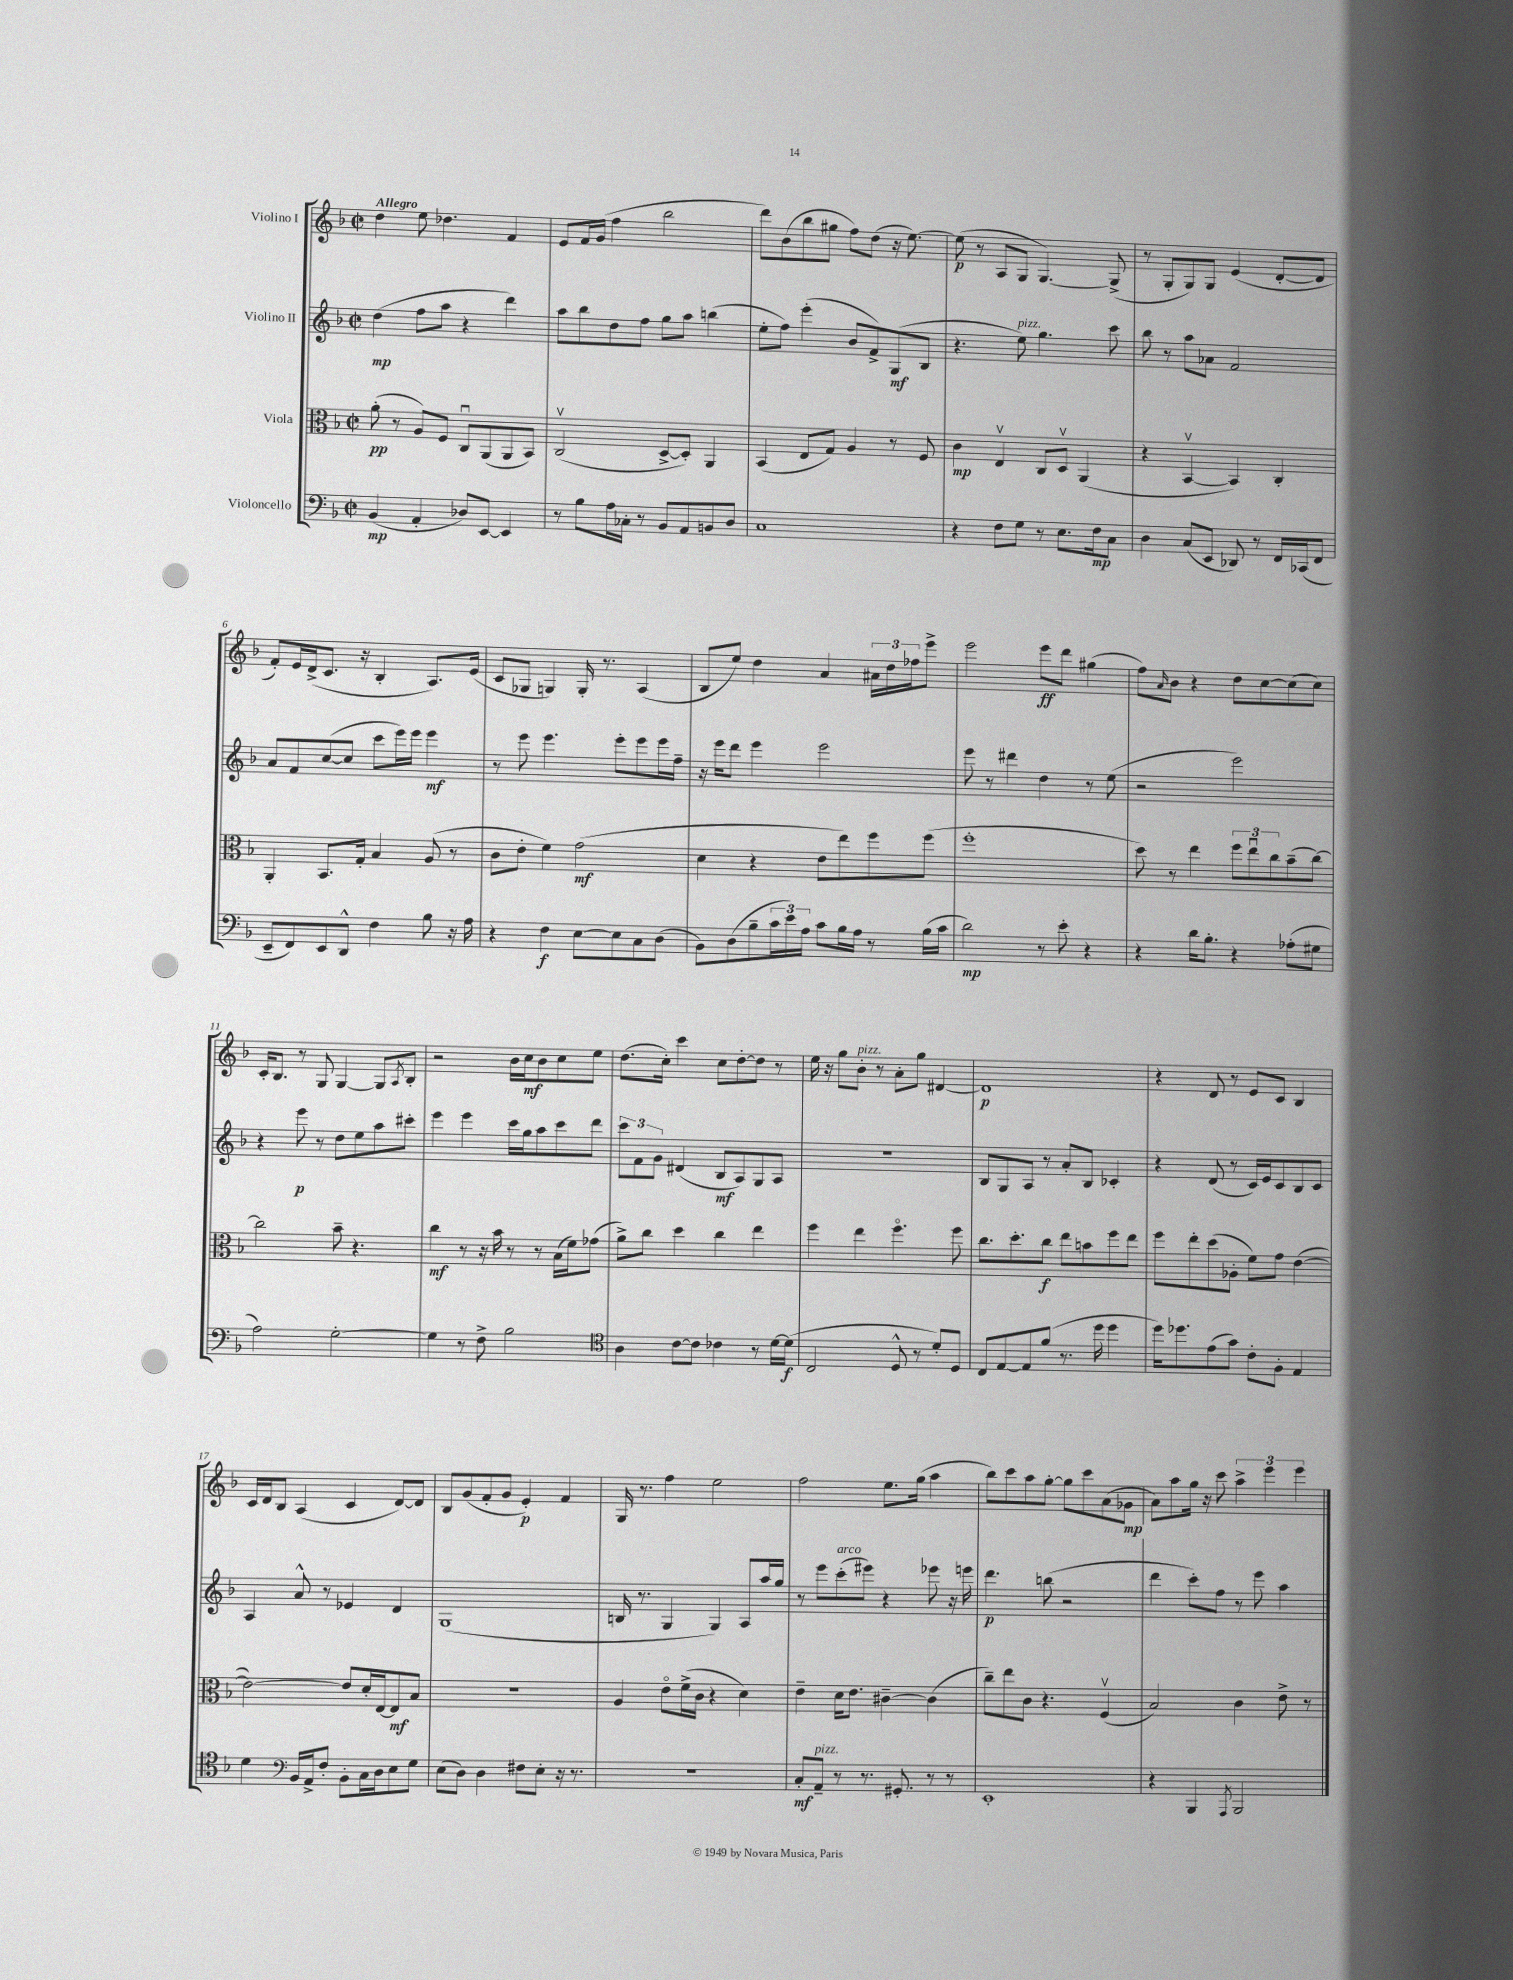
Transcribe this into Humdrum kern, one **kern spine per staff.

**kern	**dynam	**kern	**dynam	**kern	**dynam	**kern	**dynam
*part4	*part4	*part3	*part3	*part2	*part2	*part1	*part1
*staff4	*staff4	*staff3	*staff3	*staff2	*staff2	*staff1	*staff1
*I"Violoncello	*	*I"Viola	*	*I"Violino II	*	*I"Violino I	*
*clefF4	*	*clefC3	*	*clefG2	*	*clefG2	*
*k[b-]	*	*k[b-]	*	*k[b-]	*	*k[b-]	*
*M2/2	*	*M2/2	*	*M2/2	*	*M2/2	*
*met(c|)	*	*met(c|)	*	*met(c|)	*	*met(c|)	*
=1	=1	=1	=1	=1	=1	=1	=1
!	!	!	!	!	!	!LO:TX:a:B:t=Allegro	!
(4BB-/	mp	(8a'\	pp	(4dd\	mp	4dd\	.
.	.	8r	.	.	.	.	.
4AA'/	.	8A/L)	.	8ff\L	.	8ee\	.
.	.	8F/J	.	8aa\J	.	4.dd-X\	.
8D-X/L)	.	8Cu/L	.	4r	.	.	.
[8EE/J	.	(8AA/	.	.	.	.	.
4EE/]	.	8AA/	.	4ddd\)	.	4f/	.
.	.	8BB-/J)	.	.	.	.	.
=2	=2	=2	=2	=2	=2	=2	=2
8r	.	(2Cv/	.	8aa\L	.	8e/L	.
8B-\L	.	.	.	8bb-\	.	16f/L	.
.	.	.	.	.	.	(16g/JJ	.
16A\L	.	.	.	8dd\	.	4ff\	.
16C-X'\JJ	.	.	.	.	.	.	.
8r	.	.	.	8ff\J	.	.	.
8BB-/L	.	[8D^/L	.	8gg\L	.	2bb-\	.
8AA/	.	8D'/J])	.	8aa\J	.	.	.
8BBn/	.	4AA/	.	(4bbn\	.	.	.
8D/J	.	.	.	.	.	.	.
=3	=3	=3	=3	=3	=3	=3	=3
1C	.	(4BB-/	.	8ee'\L	.	8ddd\L)	.
.	.	.	.	8ff\J)	.	(8b-\	.
.	.	8E/L	.	(4eee'\	.	8bb-\	.
.	.	8G/J)	.	.	.	8gg#X\J	.
.	.	4A/	.	8b-/L	.	8ff\L)	.
.	.	.	.	8f^/)	.	(8dd\J	.
.	.	8r	.	(8G/	mf	16r	.
.	.	.	.	.	.	[8.ee\)	.
.	.	8F/	.	8B-/J	.	.	.
=4	=4	=4	=4	=4	=4	=4	=4
4r	.	4c\	mp	4.r	.	(8ee\]	p
.	.	.	.	.	.	8r	.
8F\L	.	4Ev/	.	.	.	8A/L	.
!	!	!	!	!LO:TX:a:i:t=pizz.	!	!	!
8G\J	.	.	.	8ee\)	.	8G/J	.
8r	.	8C/L	.	4.gg\	.	[4.G/)	.
8.E\L	.	8Dv/J	.	.	.	.	.
.	.	(4AA/	.	.	.	.	.
16F\k	mp	.	.	.	.	.	.
8C\J	.	.	.	8ccc\	.	(8G^/]	.
=5	=5	=5	=5	=5	=5	=5	=5
4D\	.	4r	.	8bb-\	.	8r	.
.	.	.	.	8r	.	8G'/L	.
(8C/L	.	[4BB-v/	.	8aa\L	.	8G/)	.
8EE/J	.	.	.	8a-X\J	.	8G/J	.
8DD-X/)	.	4BB-/])	.	2f/	.	(4e/	.
8r	.	.	.	.	.	.	.
16FF/LL	.	4C'/	.	.	.	[8d'/L	.
(16CC-X/J	.	.	.	.	.	.	.
8FF/J	.	.	.	.	.	8d/J]	.
!!LO:LB:g=z
=6	=6	=6	=6	=6	=6	=6	=6
8EE~/L	.	4AA'/	.	8a/L	.	8f'/L)	.
8FF/)	.	.	.	8f/	.	16e/L	.
.	.	.	.	.	.	(16d^/J	.
8EE/	.	8.BB-/L	.	([8cc/	.	8.c/J	.
8DD^^/J	.	.	.	8cc/J]	.	.	.
.	.	16G'/Jk	.	.	.	16r	.
4F\	.	4B-/	.	8ccc\L	.	4B-'/	.
.	.	.	.	16eee\L)	.	.	.
.	.	.	.	16eee\JJ	.	.	.
8B-\	.	(8A/	.	4eee\	mf	8.A/L)	.
16r	.	8r	.	.	.	.	.
16A\	.	.	.	.	.	(16e/Jk	.
=7	=7	=7	=7	=7	=7	=7	=7
4r	.	8c\L	.	8r	.	8c/L	.
.	.	8e'\J	.	8eee\	.	8G-X/J	.
4F\	f	4f\)	.	4.eee\	.	4Gn/)	.
[8E\L	.	(2g\	mf	.	.	16G'/	.
.	.	.	.	.	.	8.r	.
8E\]	.	.	.	8eee'\L	.	.	.
8C\	.	.	.	8eee\	.	(4A/	.
(8D\J	.	.	.	16eee\L	.	.	.
.	.	.	.	16ff~\JJ	.	.	.
=8	=8	=8	=8	=8	=8	=8	=8
8BB-\L)	.	4d\	.	16r	.	8B-/L	.
.	.	.	.	16eee\KL	.	.	.
(8D\	.	.	.	8ddd\J	.	8ee/J)	.
8B-~\	.	4r	.	4eee\	.	4dd\	.
24c\L	.	.	.	.	.	.	.
24e\)	.	.	.	.	.	.	.
24A\JJ	.	.	.	.	.	.	.
8c\L	.	8e\L	.	2eee\	.	4a/	.
16B-\L	.	8ee\)	.	.	.	.	.
16A\JJ	.	.	.	.	.	.	.
8r	.	8ff\	.	.	.	24a#X\LL	.
.	.	.	.	.	.	24dd\	.
.	.	.	.	.	.	24ff-X\J	.
(16B-\LL	.	(8ff\J	.	.	.	8eee^\J	.
16c\JJ	.	.	.	.	.	.	.
=9	=9	=9	=9	=9	=9	=9	=9
2d\)	mp	1ff'	.	8eee\	.	2eee\	.
.	.	.	.	8r	.	.	.
.	.	.	.	4ddd#X\	.	.	.
8r	.	.	.	4dd\	.	8eee\L	ff
8e'\	.	.	.	.	.	8ddd\J	.
4r	.	.	.	8r	.	(4gg#X\	.
.	.	.	.	(8ee\	.	.	.
=10	=10	=10	=10	=10	=10	=10	=10
4r	.	8dd\)	.	2r	.	8ff\L)	.
.	.	.	.	.	.	16qqa/	.
.	.	8r	.	.	.	8b-\J	.
16d\KL	.	4ee\	.	.	.	4r	.
8.B-'\J	.	.	.	.	.	.	.
4r	.	12ff\L	.	2eee\)	.	8dd\L	.
.	.	12eeu\	.	.	.	.	.
.	.	.	.	.	.	[8cc\	.
.	.	12cc\	.	.	.	.	.
(8A-X'\L	.	(8b-~\	.	.	.	(8cc\]	.
8G#X\J	.	[8cc\J)	.	.	.	8cc\J)	.
!!LO:LB:g=z
=11	=11	=11	=11	=11	=11	=11	=11
2A\)	.	2cc\]	.	4r	.	16c'/KL	.
.	.	.	.	.	.	8.B-/J	.
.	.	.	.	8eee\	p	8r	.
.	.	.	.	8r	.	8G/	.
[2G'\	.	8b-~\	.	8dd\L	.	[4G/	.
.	.	4.r	.	8ee\	.	.	.
.	.	.	.	8aa\	.	8G/L]	.
.	.	.	.	.	.	8qA/	.
.	.	.	.	8ccc#X'\J	.	8B-'/J	.
=12	=12	=12	=12	=12	=12	=12	=12
4G\]	.	4cc\	mf	4eee\	.	2r	.
8r	.	8r	.	4eee\	.	.	.
8F^\	.	16r	.	.	.	.	.
.	.	16b-\	.	.	.	.	.
2B-\	.	8r	.	16ccc\LL	.	16b-\LL	.
.	.	.	.	16gg\J	.	16cc\J	mf
.	.	8r	.	8aa\	.	8b-\	.
.	.	(16B-\LL	.	8ccc\	.	8cc\	.
.	.	16f\J)	.	.	.	.	.
.	.	(8g-X\J	.	8ddd\J	.	8ee\J	.
=13	=13	=13	=13	=13	=13	=13	=13
*clefC4	*	*	*	*	*	*	*
4A\	.	8a^\L)	.	12ccc\L	.	(8.dd\L	.
.	.	.	.	12f\	.	.	.
.	.	8cc\J	.	.	.	.	.
.	.	.	.	12g\J	.	.	.
.	.	.	.	.	.	16cc'\Jk)	.
[8c\L	.	4dd\	.	(4d#X/	.	4ccc\	.
8c\J]	.	.	.	.	.	.	.
4c-X\	.	4cc\	.	8B-/L	mf	8cc\L	.
.	.	.	.	8A/)	.	[8dd'\	.
8r	.	4ee\	.	8G/	.	8dd\J]	.
[16d\LL	.	.	.	8A/J	.	8r	.
(16d\JJ]	f	.	.	.	.	.	.
=14	=14	=14	=14	=14	=14	=14	=14
2C/	.	4ff\	.	1r	.	16ee\	.
.	.	.	.	.	.	16r	.
.	.	.	.	.	.	8gg\L	.
!	!	!	!	!	!	!LO:TX:a:i:t=pizz.	!
.	.	4ee\	.	.	.	8b-'\J	.
.	.	.	.	.	.	8r	.
8D^^/	.	4.ff\	.	.	.	8a'\L	.
8r	.	.	.	.	.	8gg\J	.
8d'/L)	.	.	.	.	.	[4d#X/	.
8D/J	.	8ff\	.	.	.	.	.
=15	=15	=15	=15	=15	=15	=15	=15
8C/L	.	8.cc\L	.	8B-/L	.	1d#]	p
[8E/	.	.	.	8G/	.	.	.
.	.	8.dd'\	.	.	.	.	.
8E/]	.	.	.	8A/J	.	.	.
(8f/J	.	8cc\J	f	8r	.	.	.
8.r	.	8ee\L	.	8a'/L	.	.	.
.	.	8bn\	.	8B-/J	.	.	.
16dd\	.	.	.	.	.	.	.
4dd\	.	8ff\	.	4c-X'/	.	.	.
.	.	8ee\J	.	.	.	.	.
=16	=16	=16	=16	=16	=16	=16	=16
16dd\KL)	.	8ff\L	.	4r	.	4r	.
8.dd-X\	.	.	.	.	.	.	.
.	.	8ee'\	.	.	.	.	.
(8e\	.	(8dd\	.	(8d/	.	8d/	.
8g\J)	.	8A-X'\J	.	8r	.	8r	.
8c'\L	.	8f\L)	.	16c/LL)	.	8e/L	.
.	.	.	.	16e/J	.	.	.
8F'\J	.	8g\J	.	8c/	.	8c/J	.
4E/	.	([4e\	.	8B-/	.	4B-/	.
.	.	.	.	8c/J	.	.	.
!!LO:LB:g=z
=17	=17	=17	=17	=17	=17	=17	=17
4d\	.	2e\_)	.	4A/	.	16c/LL	.
.	.	.	.	.	.	16d/J	.
.	.	.	.	.	.	8B-/J	.
*clefF4	*	*	*	*	*	*	*
16BB-/LL	.	.	.	8a^^/	.	(4A/	.
16AA^/J	.	.	.	.	.	.	.
8F'/J	.	.	.	8r	.	.	.
8BB-'\L	.	8e/L]	.	4e-X/	.	4c/	.
16C\L	.	16d'/L	.	.	.	.	.
16D\J	.	[16E/J	.	.	.	.	.
8E\	.	8E/]	mf	4d/	.	[8d/L)	.
8G\J	.	8B-/J	.	.	.	8d/J]	.
=18	=18	=18	=18	=18	=18	=18	=18
(8E\L	.	1r	.	(1G	.	8B-/L	.
8D\J)	.	.	.	.	.	(8g/	.
4D\	.	.	.	.	.	8f'/	.
.	.	.	.	.	.	8g/J	.
8F#X\L	.	.	.	.	.	4e'/)	p
8E'\J	.	.	.	.	.	.	.
16r	.	.	.	.	.	4f/	.
8.r	.	.	.	.	.	.	.
=19	=19	=19	=19	=19	=19	=19	=19
1r	.	4A/	.	16Bn/	.	16G/	.
.	.	.	.	8.r	.	8.r	.
.	.	8e\L	.	4G/	.	4ff\	.
.	.	(16f^\L	.	.	.	.	.
.	.	16c\JJ	.	.	.	.	.
.	.	4r	.	4G/)	.	2ee\	.
.	.	4d\)	.	8A/L	.	.	.
.	.	.	.	16aa/L	.	.	.
.	.	.	.	16gg/JJ	.	.	.
=20	=20	=20	=20	=20	=20	=20	=20
8C'/L	mf	4e~\	.	8r	.	2ff\	.
!LO:TX:a:i:t=pizz.	!	!	!	!	!	!	!
8AA~/J	.	.	.	8eee\L	.	.	.
!	!	!	!	!LO:TX:a:i:t=arco	!	!	!
8r	.	16d\KL	.	(8ccc'\	.	.	.
.	.	8.e\J	.	.	.	.	.
8.r	.	.	.	8eee#X\J)	.	.	.
.	.	[4c#X~\	.	4r	.	8.ee\L	.
8.GG#X'/	.	.	.	.	.	.	.
.	.	.	.	.	.	(16gg\Jk	.
8r	.	(4c#\]	.	8eee-X\	.	4aa\	.
8r	.	.	.	16r	.	.	.
.	.	.	.	16eeen\	.	.	.
=21	=21	=21	=21	=21	=21	=21	=21
1EE'	.	8cc~\L)	.	4.ddd\	p	8bb-\L)	.
.	.	8ee\	.	.	.	8ccc\	.
.	.	8c\J	.	.	.	8aa\	.
.	.	4.r	.	(8bbn\	.	[8gg'\J	.
.	.	.	.	2r	.	8gg\L]	.
.	.	.	.	.	.	8ccc\	.
.	.	(4Fv/	.	.	.	(8a\	.
.	.	.	.	.	.	8g-X\J	mp
=22	=22	=22	=22	=22	=22	=22	=22
4r	.	2B-/)	.	4ddd\	.	8a\L)	.
.	.	.	.	.	.	8aa\	.
4BBB-/	.	.	.	8ccc'\L)	.	16gg\Jk	.
.	.	.	.	.	.	16r	.
.	.	.	.	8ff\J	.	8ccc\	.
8qAAA/	.	.	.	.	.	.	.
2BBB-/	.	4c\	.	8r	.	6aa^\	.
.	.	.	.	8eee\	.	.	.
.	.	.	.	.	.	6eee\	.
.	.	8e^\	.	4aa\	.	.	.
.	.	.	.	.	.	6eee\	.
.	.	8r	.	.	.	.	.
==	==	==	==	==	==	==	==
*-	*-	*-	*-	*-	*-	*-	*-
